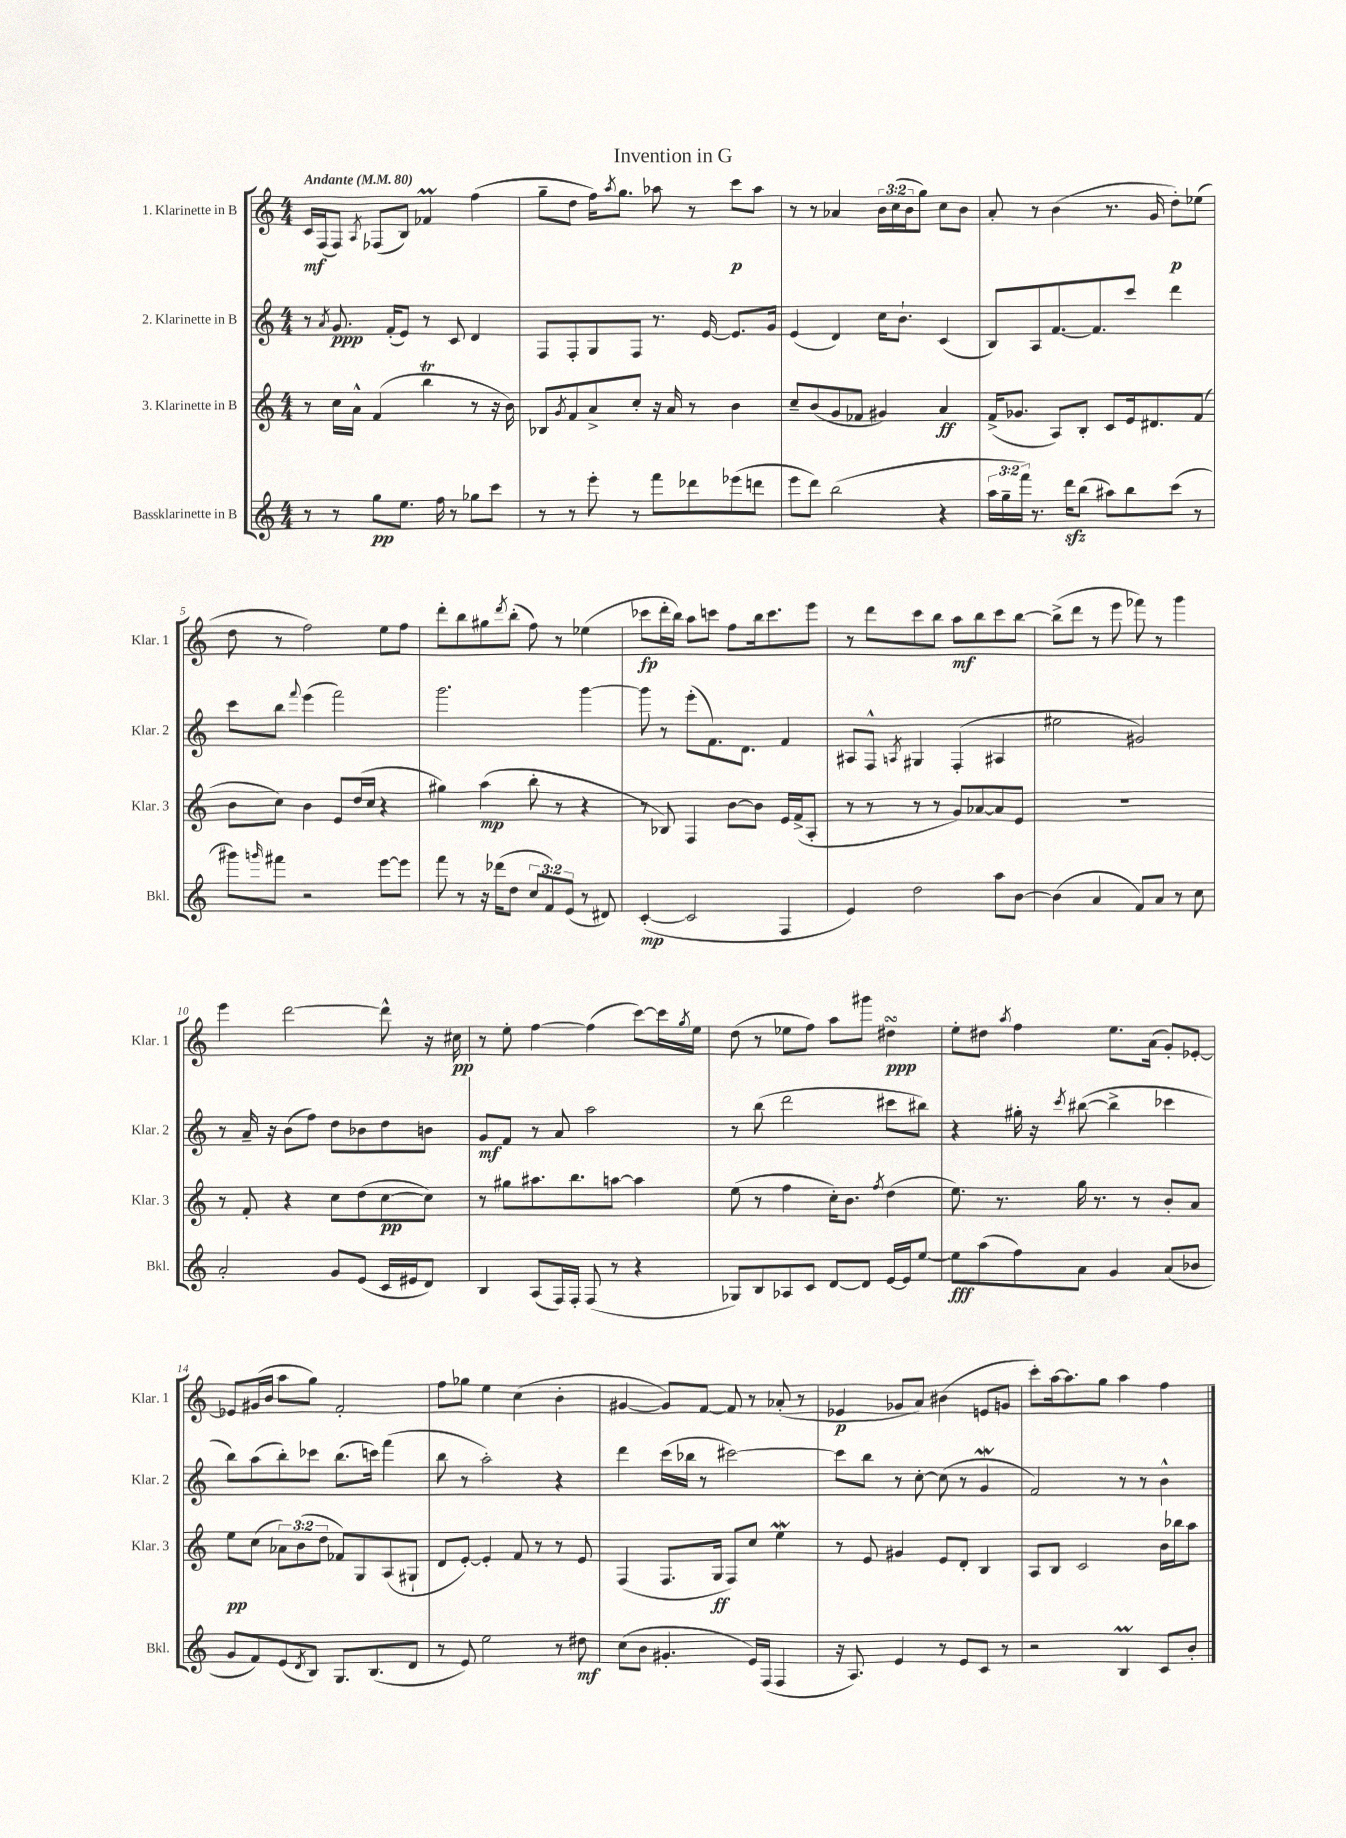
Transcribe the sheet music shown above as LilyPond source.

\header { title = "Invention in G" }
<<
\new StaffGroup <<
\new Staff = "s0" \with { instrumentName = "1. Klarinette in B" shortInstrumentName = "Klar. 1" } {
    \clef treble \key c \major \numericTimeSignature \time 4/4 \override Staff.TupletNumber.text = #tuplet-number::calc-fraction-text \tempo "Andante" 4 = 80
    c'16\mf f16( f8) \acciaccatura { a8 } fes8( b8) fes'4\prall f''4( |
    g''8-- d''8 f''16) \acciaccatura { a''8 } g''8. aes''8 r8 c'''8\p aes''8 |
    r8 r8 aes'4 \tuplet 3/2 { b'16 c''16( b'16 } g''8) c''8 b'8 |
    a'8-. r8 b'4( r8. g'16 d''8-.\p) ees''8( |
    d''8 r8 f''2) e''8 f''8 |
    d'''8-. b''8 gis''8 \acciaccatura { d'''8 } b''8-.( f''8) r8 ees''4( |
    ces'''8\fp d'''16-. b''16) a''8 c'''8 f''8 b''16 c'''8. e'''8 |
    r8 d'''8 c'''8 b''8 a''8\mf b''8 c'''8 b''8~ |
    b''8->( d'''8 r8 e'''8 fes'''8) r8 g'''4 |
    e'''4 d'''2~ d'''8-^ r16 cis''16\pp |
    r8 e''8-. f''4~ f''4( c'''8~) c'''16 \acciaccatura { g''8 } e''16 |
    d''8( r8 ees''8 f''8) a''8 gis'''8 dis''4\turn\ppp |
    e''8-. dis''8 \acciaccatura { a''8 } f''4 e''8. a'16( g'8-.) ees'8~-. |
    ees'8 gis'16( b'16 a''8 g''8) f'2-. |
    f''8 ges''8 e''4 c''4( b'4-. |
    gis'4~ gis'8) f'8~ f'8 r8 aes'8-.( r8 |
    ees'4\p ges'8 a'8) bis'4( e'8 g'8 |
    c'''8-.) a''16~ a''8. g''8 a''4 f''4 \bar "|." |
}
\new Staff = "s1" \with { instrumentName = "2. Klarinette in B" shortInstrumentName = "Klar. 2" } {
    \clef treble \key c \major \numericTimeSignature \time 4/4
    r8 \acciaccatura { a'8 } g'8.\ppp f'16-.( e'8) r8 c'8 d'4 |
    f8 f8-. g8 f8 r8. e'16~ e'8. g'16 |
    e'4( d'4) c''16 b'8.-! c'4( |
    b8) a8 f'8.~ f'8. c'''8 d'''4 |
    c'''8 b''8 \appoggiatura { f'''8 } e'''4( f'''2) |
    g'''2. g'''4~ |
    g'''8 r8 e'''8-.( f'8.) d'8. f'4 |
    ais8 f8-^ \acciaccatura { a8 } gis4 f4-.( ais4 |
    eis''2 gis'2) |
    r8 a'16-- r16 b'8( f''8) d''8 bes'8 d''8 b'8 |
    g'8\mf f'8 r8 a'8 a''2 |
    r8 b''8( d'''2 cis'''8 bis''8) |
    r4 gis''16-. r16 \acciaccatura { c'''8 } bis''8~( bis''4-> ces'''4 |
    b''8) a''8( b''8-.) ces'''8 b''8.( c'''16) f'''4( |
    b''8 r8 a''2-.) r4 |
    d'''4 c'''16( bes''16 r8 cis'''2~) |
    cis'''8 b''8 r8 c''8~-. c''8( r8 g'4\mordent |
    f'2) r8 r8 b'4-^ \bar "|." |
}
\new Staff = "s2" \with { instrumentName = "3. Klarinette in B" shortInstrumentName = "Klar. 3" } {
    \clef treble \key c \major \numericTimeSignature \time 4/4 \override Staff.TupletNumber.text = #tuplet-number::calc-fraction-text
    r8 c''16 a'16-^ f'4( b''4\trill r8 r16 b'16) |
    bes8 \acciaccatura { g'8 } f'8 a'8-> c''8-. r16 a'16 r8 b'4 |
    c''8-- b'8( g'8 fes'8 gis'4) a'4\ff |
    f'16->( ges'8. a8) b8-. c'8 e'16 dis'8. f'8( |
    b'8 c''8) b'4 e'8 d''16( c''16 r4 |
    gis''4) a''4\mp( b''8-. r8 r4 |
    r8 bes8) f4 b'8~ b'8 e'16 f'16->( a8-. |
    r8 r8 r8 r8 g'8) aes'8~ aes'8 e'8 |
    R1 |
    r8 f'8-. r4 c''8 d''8( c''8~\pp c''8) |
    r8 gis''8 ais''8. b''8. a''8~ a''4 |
    e''8( r8 f''4 c''16-.) b'8. \acciaccatura { f''8 } d''4( |
    e''8.) r8. g''16 r8. r8 b'8-. a'8 |
    e''8\pp c''8( \tuplet 3/2 { aes'8) b'8( d''8 } fes'8) g8 a8( gis8-! |
    d'8 e'8~-.) e'4-. f'8 r8 r8 e'8 |
    f4( f8. g16\ff f8) c''8 e''4\mordent |
    r8 e'8 gis'4 e'8 d'8-. b4 |
    a8 b8 c'2 b'16 bes''16 a''8 \bar "|." |
}
\new Staff = "s3" \with { instrumentName = "Bassklarinette in B" shortInstrumentName = "Bkl." } {
    \clef treble \key c \major \numericTimeSignature \time 4/4 \override Staff.TupletNumber.text = #tuplet-number::calc-fraction-text
    r8 r8 g''8\pp e''8. f''16 r8 ges''8 c'''8 |
    r8 r8 e'''8-. r8 f'''8 des'''8 ees'''8( d'''8 |
    e'''8 d'''8) b''2( r4 |
    \tuplet 3/2 { a''16 g''16-- f'''16) } r8. d'''16\sfz b''8( ais''8) b''8 c'''8( r8 |
    gis'''8) \grace { g'''16 } fis'''8 r2 e'''8~ e'''8 |
    f'''8 r8 r16 des'''16( d''8 \tuplet 3/2 { c''8 f'8) e'8( } r8 dis'8) |
    c'4~-.\mp( c'2 f4 |
    e'4) d''2 a''8 b'8~ |
    b'4( a'4 f'8) a'8 r8 c''8 |
    a'2-. g'8 e'8( c'16 eis'16 d'8) |
    b4 a8( f16) f16-. f8( r8 r4 |
    ges8) b8 aes8 c'8 d'8~ d'8 e'16~ e'16 e''8~ |
    e''8\fff a''8( f''8) a'8 g'4 a'8( bes'8 |
    g'8 f'8) e'8( \acciaccatura { d'8 } b8) g8. b8.( d'8 |
    r8 e'8) e''2 r8 dis''8\mf |
    c''8( b'8 gis'4.-. e'16) f16( f4 |
    r16 a8.) e'4 r8 e'8 c'8 r8 |
    r2 b4\prall c'8 b'8-. \bar "|." |
}
>>
>>
